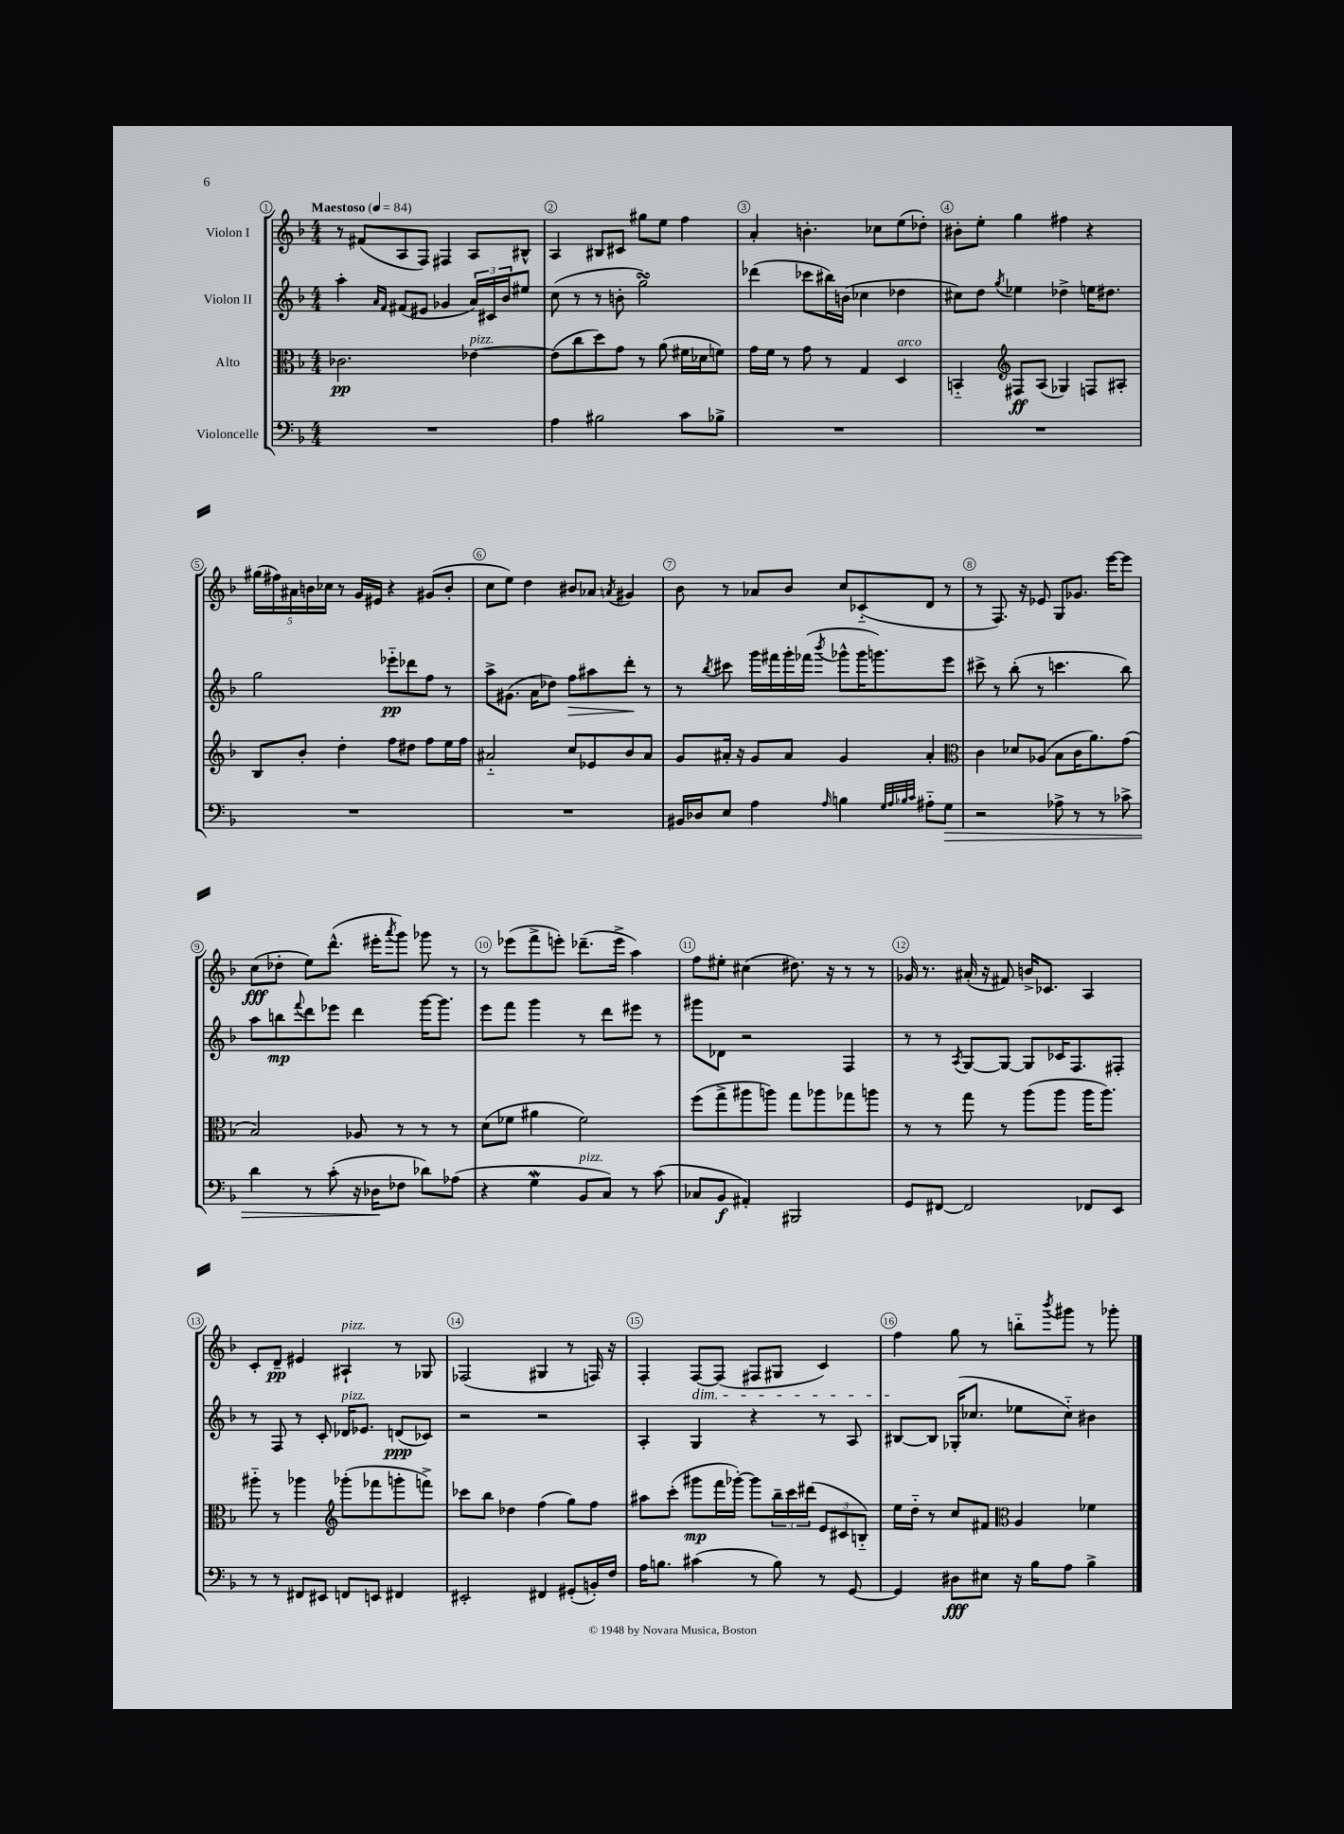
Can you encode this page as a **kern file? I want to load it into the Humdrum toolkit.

**kern	**kern	**kern	**kern
*staff4	*staff3	*staff2	*staff1
*clefF4	*clefC3	*clefG2	*clefG2
*k[b-]	*k[b-]	*k[b-]	*k[b-]
*M4/4	*M4/4	*M4/4	*M4/4
*MM84	*MM84	*MM84	*MM84
1r	2.c-	4aa'	8r
.	.	.	(8f#
.	.	16qqa	.
.	.	16qqf	.
.	.	(8f#	8A
.	.	8e#	8F)
.	.	4g-	4F#
.	[4e-	24a)	8A
.	.	24c#	.
.	.	24b-	.
.	.	8ee#	8B#^^
=	=	=	=
4A	(8e-]	(8cc	4A
.	8cc	8r	.
2B#	8dd)	8r	8B#
.	8g	8b'	8c#
.	8r	2gg)	8gg#
.	(8a	.	8ee
8c	16f#	.	4ff
.	16d-	.	.
8B-^	8f)	.	.
=	=	=	=
1r	16g	(4ddd-	4a'
.	16f	.	.
.	8r	.	.
.	8g	8ccc-	4.b'
.	8r	16bb#)	.
.	.	(16b	.
.	4G	4cc-	.
.	.	.	8cc-
.	4D	4dd-	(8ee
.	.	.	8dd-')
=	=	=	=
1r	4BB'~	8cc#)	8b#'
.	.	8dd	8ee'
*	*clefG2	*	*
.	.	8qgg	.
.	8F#	4ee-	4gg
.	(8A	.	.
.	4G-)	4dd-^	4ff#
.	8F	16ee	4r
.	.	8.dd#	.
.	8A#'	.	.
=	=	=	=
1r	8B-	2gg	(20gg#
.	.	.	20ff#)
.	.	.	20a#
.	8b-'	.	.
.	.	.	20b
.	.	.	20cc-
.	4dd'	.	8r
.	.	.	16g
.	.	.	16e#
.	8ff	8eee-'~	4r
.	8dd#	8ddd-	.
.	8ff	8ff	(8g#
.	16ee	8r	8b'
.	16ff	.	.
=	=	=	=
1r	2a#'~	8aa^	8cc
.	.	(8.g#	8ee)
.	.	.	4dd
.	.	16a	.
.	.	8dd-)	.
.	8cc	8ff	8b#
.	8e-	8aa#	8a-
.	.	.	8qa
.	8b-	8ddd'	4g#
.	8a#	8r	.
=	=	=	=
16BB#	8g	8r	8b-
16D-	.	.	.
.	.	8qbb-	.
8E	16a#'	8ccc#	8r
.	16r	.	.
4A	8g	16ggg	8a-
.	.	16fff#	.
.	8a#	16ggg'	8b-
.	.	(16fff-	.
16qqA	.	8qbbb-	.
4B	4g	8ggg-^^	8cc
.	.	16ggg-	(8c-'~
.	.	8.ggg)	.
32qqG	.	.	.
32qqA	.	.	.
32qqB-	.	.	.
32qqc	.	.	.
8A#'~	4a#'	.	8d
8G	.	8eee	8r
=	=	=	=
*	*clefC3	*	*
2r	4c	8ccc#^	8r
.	.	8r	8.F)
.	8d-	(8bb-'	.
.	.	.	16r
.	(8A-	8r	8e-
8A-^	8B-	4.ccc	8G
8r	16c	.	8.g-
.	8.a)	.	.
8r	.	.	.
.	.	.	[16eee
8c-^	(8g	8bb-)	8eee]
=	=	=	=
4d	2B-)	8aa	(8cc
.	.	8bb	8dd-'
.	.	8qqfff	.
8r	.	8ddd	8ee)
(8c'	.	8eee-	(8.ddd^^
16r	8A-	4ddd	.
16D-	.	.	16eee#'
.	.	.	8qaaa
8F-	8r	.	8ggg)
8d-)	8r	[16ggg	8ggg-
.	.	8.ggg]	.
(8A-	8r	.	8r
=	=	=	=
4r	(8d	8eee	8r
.	8f-	8fff	(8eee-
4G	4a#	4ggg	8fff^
.	.	.	8eee')
8BB-	2f-)	8r	(8.ddd-~
8C)	.	8ddd	.
.	.	.	16eee^
8r	.	8eee#	4aa)
(8c	.	8r	.
=	=	=	=
8C-	(8ff	8ggg#	8ff
8BB-	8gg^	8d-	8ee#'
4AA#')	8aa#	2r	(4cc#
.	8aa)	.	.
2BBB#	8gg	.	8.dd#)
.	8aa-	.	.
.	.	.	16r
.	8gg-	4F	8r
.	8aa	.	8r
=	=	=	=
8GG	8r	8r	16g-
.	.	.	8.r
[8FF#	8r	8r	.
.	.	8qA	.
2FF#]	8gg	[8G	(16a#'
.	.	.	16r
.	8r	8G_	8f#)
.	(8aa	8G]	16b^
.	.	.	8.c-
.	8aa	16c-	.
.	.	8.F	.
8FF-	16aa	.	4A
.	8.aa)	.	.
8EE	.	8F#'	.
=	=	=	=
8r	8aa#'~	8r	8c'
8r	8r	8F	8d~
8FF#	4aa-	8r	4e#
8EE#	.	8c'	.
*	*clefG2	*	*
8FF	(8ggg-'	16d-	4A#`
.	.	8.e-	.
8EE	8fff-	.	.
4FF#	8ggg'	(8d	8r
.	8fff^)	8c-)	8G-
=	=	=	=
2EE#'	8ccc-	2r	(2F-
.	8bb-	.	.
.	4dd-	.	.
4FF#	(4ff	2r	4G#
(8GG#'	8gg)	.	8r
16BB')	8ff	.	16F)
16F	.	.	16r
=	=	=	=
16A	8aa#	4A'	4F'
8.B	.	.	.
.	(8ccc'	.	.
(4c#	8ggg#	4G	[8F
.	16fff	.	(8F]
.	[16ggg-')	.	.
8r	8ggg-]	4r	8F#
8B)	24bb-~	.	8G#
.	24ccc	.	.
.	(24ddd#	.	.
8r	12e	8r	4c)
.	12c#	.	.
[8GG	.	8A	.
.	12B'~)	.	.
=	=	=	=
4GG]	16ee	[8B#	4ff
.	16dd'~	.	.
.	8r	8B#]	.
8D#	8cc	(16G-'	8gg
.	.	8.cc-	.
8E#	8f#	.	8r
*	*clefC3	*	*
16r	4A	8ee-	8bb'~
16B-	.	.	.
.	.	.	8qbbb-
8A	.	8cc-'~)	8ggg#
4B-^	4f-	4b#	8r
.	.	.	8ggg-'
==	==	==	==
*-	*-	*-	*-
